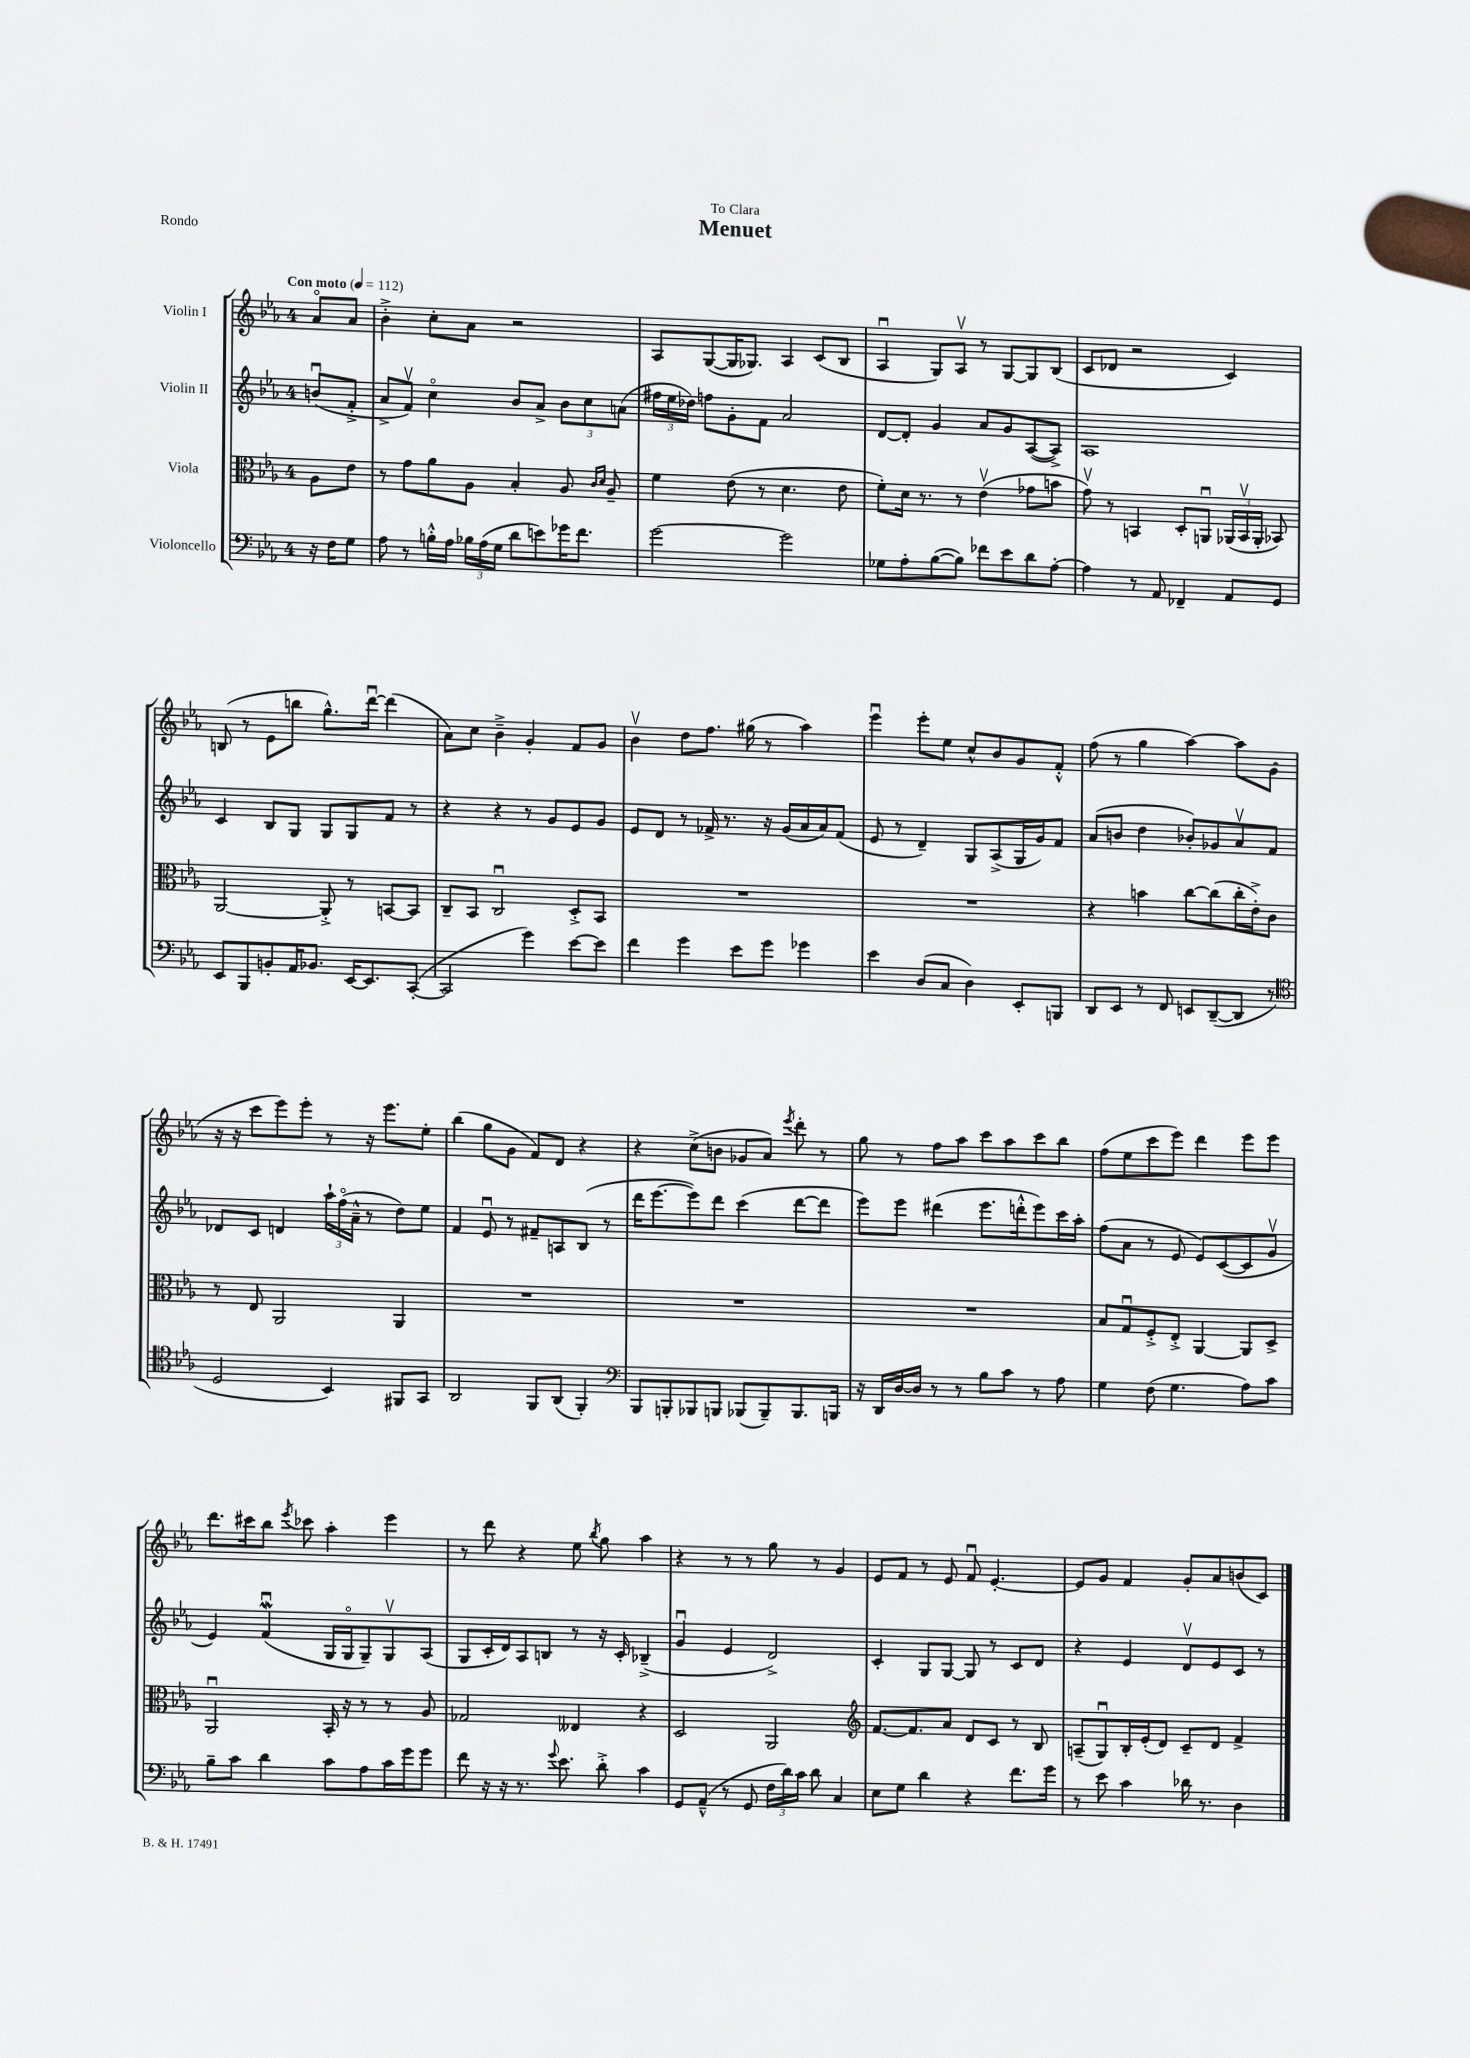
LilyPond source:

\header { title = "Menuet" dedication = "To Clara" piece = "Rondo" }
<<
\new StaffGroup <<
\new Staff = "s0" \with { instrumentName = "Violin I" } {
    \clef treble \key ees \major \once \override Staff.TimeSignature.style = #'single-digit \time 4/4 \partial 4 \tempo "Con moto" 4 = 112
    \autoBeamOff aes'8[\flageolet aes'8] |
    bes'4-.-> c''8[-. aes'8] r2 |
    aes8[ g8~( g16 ges8.]) aes4 c'8[( bes8] |
    aes4\downbow g8[) aes8]\upbow r8 g8[~ g8 bes8]( |
    c'8[ des'8] r2 c'4) |
    b8( r8 ees'8[ b''8] g''8.[-^) d'''16]~\downbow d'''4( |
    aes'8[) c''8] bes'4---> g'4-. f'8[ g'8] |
    bes'4\upbow d''8[ f''8.] gis''16( r8 aes''4) |
    ees'''4\downbow ees'''8[-. ees''8] c''8[-^ bes'8 g'8 f'8]-.-^ |
    f''8( r8 g''4 aes''4~) aes''8[ g'8]( |
    r16 r16 c'''8[ ees'''8) ees'''8]-. r8 r16 ees'''8.[ ees''8]-. |
    bes''4( g''8[ g'8] f'8[) d'8] r4 |
    r4 c''8[->( b'8] ges'8[ aes'8]) \acciaccatura { ees'''8 } d'''8-. r8 |
    g''8 r8 f''8[ aes''8] c'''8[ aes''8 c'''8 bes''8] |
    f''8[( ees''8 c'''8 ees'''8]) d'''4 ees'''8[ ees'''8] |
    d'''8.[ cis'''16 bes''8] \acciaccatura { ees'''8 } ces'''8 aes''4-. ees'''4 |
    r8 d'''8 r4 ees''8 \acciaccatura { bes''8 } g''8 aes''4 |
    r4 r8 r8 g''8 r8 g'4 |
    ees'8[ f'8] r8 ees'8 f'8\downbow ees'4.~-. |
    ees'8[ g'8] f'4 g'8[-. aes'8 b'8( c'8]) \bar "|." |
}
\new Staff = "s1" \with { instrumentName = "Violin II" } {
    \clef treble \key ees \major \once \override Staff.TimeSignature.style = #'single-digit \time 4/4 \partial 4
    \autoBeamOff b'8[\downbow( f'8]-.-> |
    aes'8[-> f'8]\upbow) c''4\flageolet bes'8[ aes'8]-> \tuplet 3/2 { bes'8[ c''8 a'8]( } |
    \tuplet 3/2 { fis''16[ ees''16 des''16]) } f''8[ g'8-. f'8] aes'2 |
    d'8[~ d'8]-. g'4 aes'8[ g'8 aes8~( aes8]->) |
    aes1 |
    c'4 bes8[ g8] g8[ g8 f'8] r8 |
    r4 r4 r8 g'8[ ees'8 g'8] |
    ees'8[ d'8] r8 fes'16-> r8. r16 g'16[( aes'16 aes'16) fes'8]( |
    ees'8 r8 d'4--) g8[ aes8->( g16 g'16) f'8] |
    aes'8[( b'8] d''4 bes'8[-.) ges'8 aes'8\upbow f'8] |
    des'8[ c'8] d'4 \tuplet 3/2 { aes''16[-! f''16\flageolet( aes'16]---^ } r8 d''8[) ees''8] |
    f'4 ees'8\downbow r8 fis'8[-- a8 bes8]( r8 |
    d'''16[ ees'''8.~ ees'''8) d'''8] c'''4( d'''8[~ d'''8] |
    ees'''8[) ees'''8] dis'''4( ees'''8.[ d'''16-.-^ ees'''8) c'''16 aes''16]-. |
    f''8[( aes'8] r8 ees'8 ees'8[) c'8~( c'8 g'8]\upbow |
    ees'4) f'4\downbow\mordent( g16[ g16\flageolet g8--) g8\upbow aes8]( |
    g8[ c'16-. d'16) aes8 b8] r8 r16 c'16-. bes4--->( |
    g'4\downbow ees'4 d'2->) |
    c'4-. g8[ g8]~ g8 r8 c'8[ d'8] |
    r4 ees'4 d'8[\upbow ees'8 c'8] r8 \bar "|." |
}
\new Staff = "s2" \with { instrumentName = "Viola" } {
    \clef alto \key ees \major \once \override Staff.TimeSignature.style = #'single-digit \time 4/4 \partial 4
    \autoBeamOff aes8[ ees'8] |
    r8 g'8[ aes'8 aes8] bes4-. aes8 \grace { c'16[ d'16] } aes8-- |
    f'4 ees'8( r8 d'4. ees'8 |
    f'8[-.) d'16] r8. r8 ees'4\upbow( ges'8[ b'8] |
    g'8\upbow) r8 b,4 d8[-. a,8]\downbow \tuplet 3/2 { aes,16[( b,16\upbow aes,16]-. } bes,8) |
    aes,2~ aes,8-.-> r8 b,8[~ b,8] |
    c8[-- bes,8] c2\downbow d8[-.-> bes,8] |
    R1 |
    R1 |
    r4 b'4 c''8[~ c''8( c''16-. ees'16-.->) c'8] |
    r8 ees8 aes,2 aes,4 |
    R1 |
    R1 |
    R1 |
    bes8[ g8\downbow f8-.-> ees8]-.-> aes,4~ aes,8[ d8]-> |
    aes,2\downbow bes,16-. r16 r8 r8 aes8 |
    ges2 eeses4 r4 |
    d2 aes,2 |
    \clef treble f'8.[~ f'8. aes'8] d'8[ c'8] r8 bes8 |
    a8[--( g8\downbow) bes16-. ees'16-.( d'8]) c'8[-- d'8] f'4-> \bar "|." |
}
\new Staff = "s3" \with { instrumentName = "Violoncello" } {
    \clef bass \key ees \major \once \override Staff.TimeSignature.style = #'single-digit \time 4/4 \partial 4
    \autoBeamOff r16 f16[ g8] |
    aes8 r8 b16[-.-^ aes16] \tuplet 3/2 { bes16[ aes16( g16] } d'8[ e'8) ges'16 f'8.] |
    g'2~ g'2 |
    ges8[ aes8-. bes8~( bes8]) fes'8[ ees'8 d'8 aes8]~-. |
    aes4 r8 aes,8 fes,4-- aes,8[ g,8] |
    ees,8[ bes,,8 b,8-. aes,16 bes,8.] ees,16[~ ees,8. c,8]~-.( |
    c,2 g'4) ees'8[~ ees'8] |
    f'4 g'4 ees'8[ g'8] ges'4 |
    ees'4 d8[( c8] d4) ees,8[-. b,,8] |
    d,8[ ees,8] r8 f,8 e,8[ d,8~--( d,8] r8 |
    \clef tenor d2 bes,4) fis,8[ g,8] |
    aes,2 f,8[ aes,8]( f,4-.) |
    \clef bass bes,,8[ b,,8-. bes,,8 b,,8] bes,,8[( bes,,8--) bes,,8. b,,16] |
    r16 d,16[ d16~ d16] r8 r8 bes8[ c'8] r8 aes8 |
    g4 f8( g4. aes8[) c'8] |
    bes8[-- c'8] d'4 c'8[ aes8 c'16 g'16 g'8] |
    f'8 r16 r16 r8. \appoggiatura { g'8 } ees'8. d'8-.-> c'4 |
    g,8[ aes,8]---^( r8 g,8 \tuplet 3/2 { f16[ d'16) c'16] } d'8 c4 |
    ees8[ g8] d'4 r4 f'8.[ g'16] |
    r8 ees'8 c'4 des'16 r8. d4 \bar "|." |
}
>>
>>
\layout { \context { \Score \remove "Bar_number_engraver" } }
